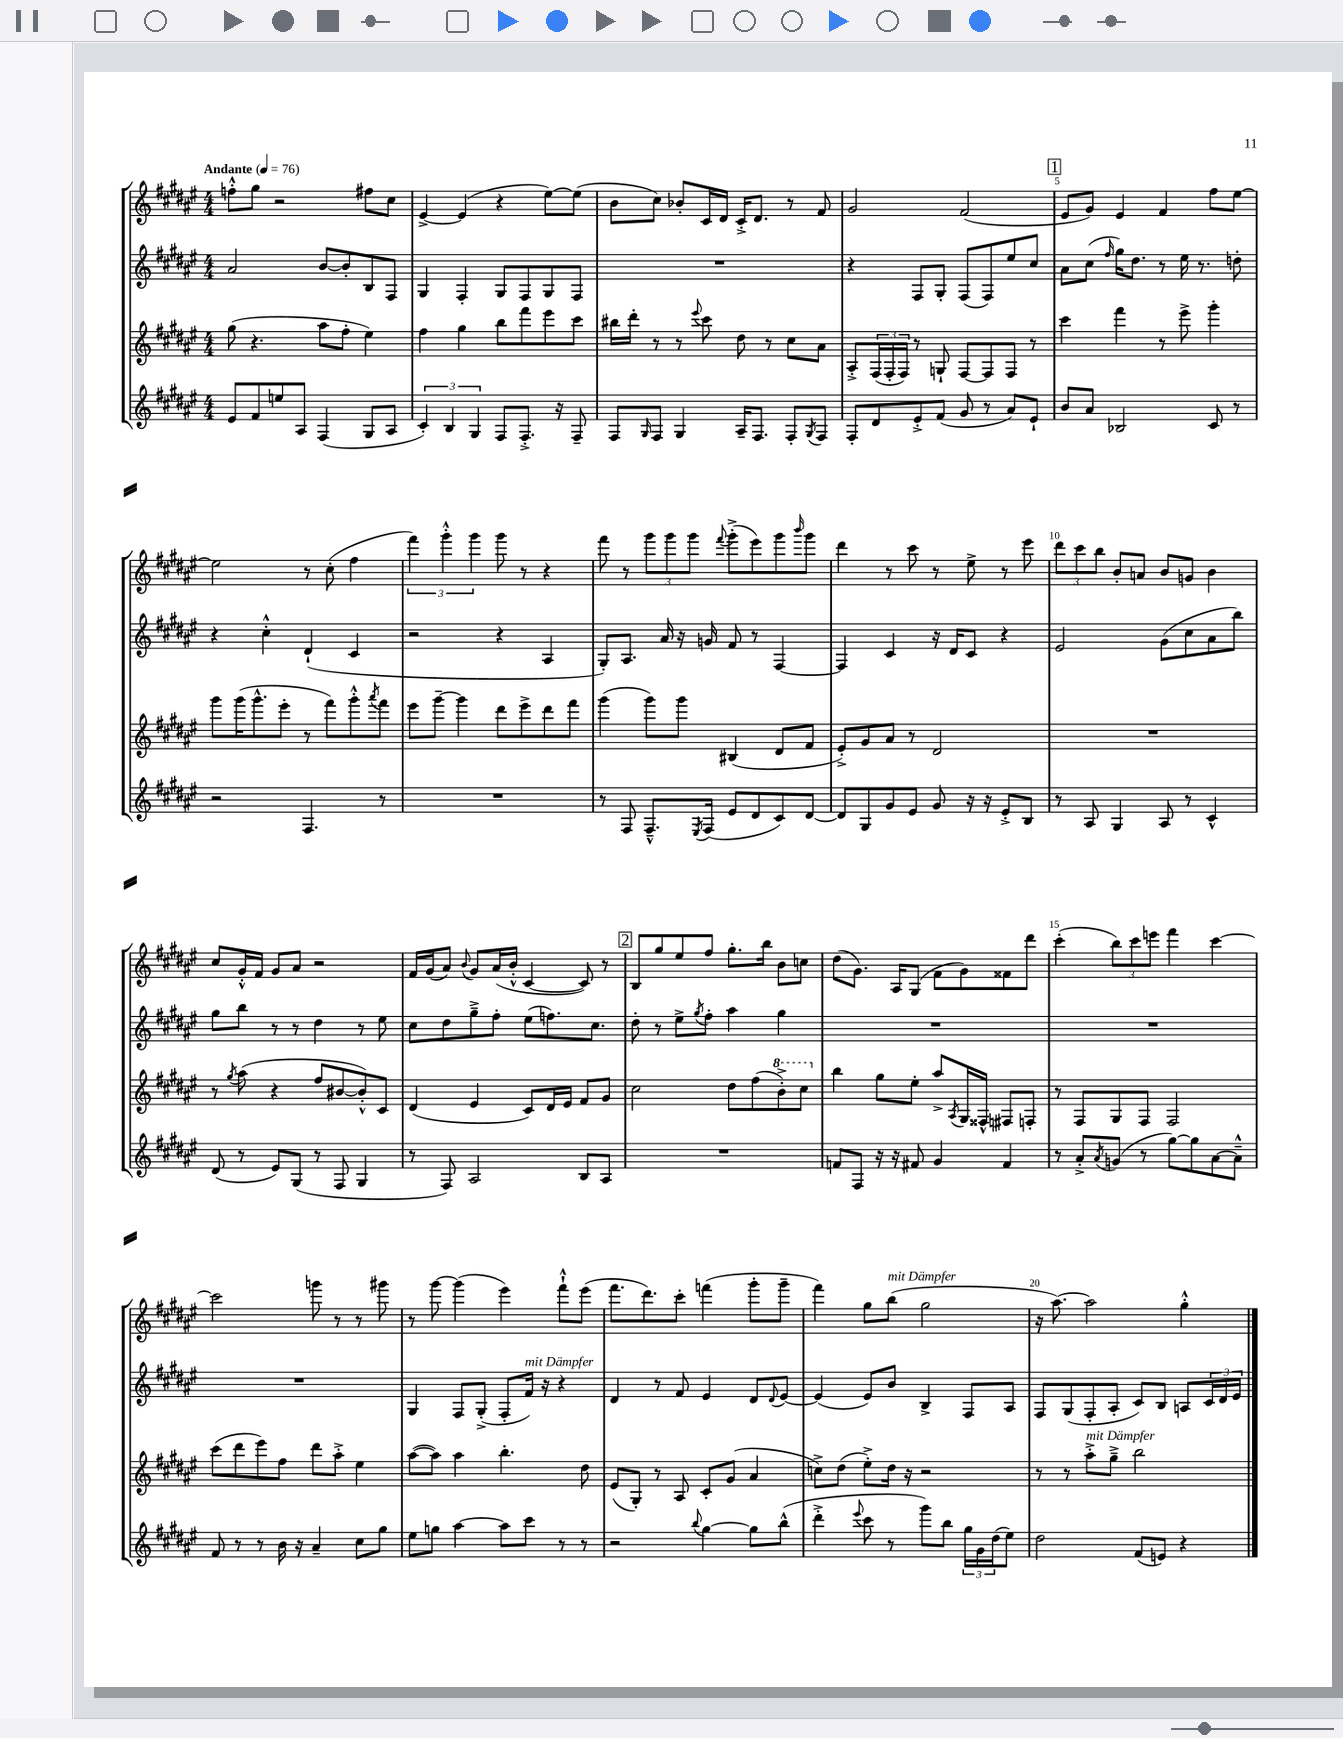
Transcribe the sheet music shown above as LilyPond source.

<<
\new StaffGroup <<
\new Staff = "s0" {
    \clef treble \key fis \major \numericTimeSignature \time 4/4 \tempo "Andante" 4 = 76
    f''8-.-^ gis''8 r2 fis''8 cis''8 |
    eis'4~-> eis'4( r4 eis''8~) eis''8( |
    b'8 cis''8) bes'8-. cis'16 dis'16 cis'16-.-> dis'8. r8 fis'8 |
    gis'2 fis'2( |
    \mark \markup { \box "1" } eis'8 gis'8) eis'4 fis'4 fis''8 eis''8~ |
    eis''2 r8 cis''8-.( fis''4 |
    \tuplet 3/2 { fis'''4) gis'''4-.-^ gis'''4 } gis'''8 r8 r4 |
    fis'''8 r8 \tuplet 3/2 { gis'''8 gis'''8 gis'''8 } \appoggiatura { fis'''8 } gis'''8-.->( eis'''8) gis'''8 \grace { b'''16 } gis'''8 |
    dis'''4 r8 cis'''8 r8 eis''8-> r8 eis'''8 |
    \tuplet 3/2 { dis'''8 cis'''8 b''8 } b'8-. a'8 b'8 g'8 b'4 |
    cis''8 gis'16-.-^ fis'16 gis'8 ais'8 r2 |
    fis'16 gis'16( ais'8) \appoggiatura { b'8 } gis'8 ais'16( b'16-.-^ cis'4~ cis'8) r8 |
    \mark \markup { \box "2" } b8 gis''8 eis''8 fis''8 gis''8.-. b''16 b'8 c''8 |
    dis''8( gis'8.) ais16 gis8( fis'8 gis'8) fisis'8 dis'''8 |
    cis'''4-.( \tuplet 3/2 { b''8) cis'''8 e'''8 } fis'''4 cis'''4~ |
    cis'''2 g'''8 r8 r8 gis'''8 |
    r8 gis'''8~ gis'''4( eis'''4) fis'''8-!-^ eis'''8( |
    fis'''8. dis'''8.) cis'''8-. f'''4( gis'''8-. gis'''8-- |
    fis'''4) gis''8 b''8^\markup { \italic "mit Dämpfer" }( gis''2 |
    r16 ais''8.~) ais''2 gis''4-.-^ \bar "|." |
}
\new Staff = "s1" {
    \clef treble \key fis \major \numericTimeSignature \time 4/4
    ais'2 b'8~ b'8-. b8 fis8 |
    gis4 fis4-. gis8 fis8 gis8 fis8 |
    R1 |
    r4 fis8 gis8-. fis8( fis8) eis''8 cis''8 |
    \mark \markup { \box "1" } ais'8 cis''8( \grace { fis''16 } gis''16) dis''8. r8 eis''16 r8. d''8-. |
    r4 cis''4-.-^ dis'4-!( cis'4 |
    r2 r4 ais4 |
    gis8-.) ais8. ais'16 r16 g'16 fis'8 r8 fis4~ |
    fis4 cis'4 r16 dis'16 cis'8 r4 |
    eis'2 gis'8( cis''8 ais'8 b''8) |
    gis''8 b''8 r8 r8 dis''4 r8 eis''8 |
    cis''8 dis''8 gis''8---> fis''8-. eis''8( f''8.) cis''8. |
    \mark \markup { \box "2" } dis''8-. r8 eis''8-> \acciaccatura { gis''8 } fis''8-. ais''4 gis''4 |
    R1 |
    R1 |
    R1 |
    gis4 fis8 gis8-.->( fis8-. fis'16^\markup { \italic "mit Dämpfer" }) r16 r4 |
    dis'4 r8 fis'8 eis'4 dis'8 \appoggiatura { dis'8 } eis'8~ |
    eis'4( eis'8) b'8 b4-> fis8 ais8 |
    fis8 gis8( fis8-. ais8-. cis'8) b8 a8 \tuplet 3/2 { cis'16 dis'16 eis'16 } \bar "|." |
}
\new Staff = "s2" {
    \clef treble \key fis \major \numericTimeSignature \time 4/4
    gis''8( r4. ais''8 fis''8-. eis''4) |
    fis''4 gis''4 b''8 fis'''8 eis'''8 cis'''8 |
    bis''16 dis'''16-. r8 r8 \appoggiatura { eis'''8 } cis'''8 dis''8 r8 cis''8 ais'8 |
    ais8-.-> \tuplet 3/2 { fis16( fis16-. fis16) } r8 g8-! fis8~ fis8 fis8 r8 |
    \mark \markup { \box "1" } cis'''4 fis'''4 r8 eis'''8-> gis'''4-. |
    gis'''8 gis'''16( gis'''8.-^ eis'''8-. r8 fis'''8) gis'''8-.-^ \acciaccatura { ais'''8 } fis'''8 |
    eis'''8 gis'''8~-- gis'''4 dis'''8 eis'''8-> dis'''8 fis'''8 |
    gis'''4( gis'''8) gis'''8 bis4( dis'8 fis'8 |
    eis'8-.->) gis'8 ais'8 r8 dis'2 |
    R1 |
    r8 \acciaccatura { gis''8 } ais''8( r4 fis''8 bis'8~ bis'8-.-^) cis'8 |
    dis'4( eis'4 cis'8) dis'16 eis'16 fis'8 gis'8 |
    \mark \markup { \box "2" } cis''2 dis''8 fis''8( \ottava #1 b''8-.->) cis'''8 \ottava #0 |
    b''4 gis''8 eis''8-. ais''8-> \acciaccatura { ais8 } gis16 fisis16-^ fis8 f8-. |
    r8 fis8 gis8 fis8 fis2 |
    cis'''8( dis'''8 eis'''8) fis''8 dis'''8 ais''8-.-> eis''4 |
    ais''8~( ais''8) ais''4 b''4.-. dis''8 |
    eis'8( gis8-.) r8 ais8 cis'8-. gis'8( ais'4 |
    c''8->) dis''8( eis''8-.->) dis''16 r16 r2 |
    r8 r8 ais''8-.->^\markup { \italic "mit Dämpfer" } gis''8---> b''2 \bar "|." |
}
\new Staff = "s3" {
    \clef treble \key fis \major \numericTimeSignature \time 4/4
    eis'8 fis'8 e''8 ais8 fis4( gis8 ais8 |
    \tuplet 3/2 { cis'4-.) b4 gis4 } fis8 fis8.-.-> r16 fis8-- |
    fis8 \grace { gis16 } fis8 gis4 ais16-- fis8. fis8-. \acciaccatura { gis8 } fis8 |
    fis8-. dis'8 eis'8-.-> fis'8( gis'8 r8 ais'8) eis'8-! |
    \mark \markup { \box "1" } b'8 ais'8 bes2 cis'8 r8 |
    r2 fis4. r8 |
    R1 |
    r8 fis8 fis8.---^ \acciaccatura { eis8 } fis16( eis'8 dis'8 cis'8) dis'8~ |
    dis'8 gis8 gis'8 eis'8 gis'8 r16 r16 eis'8-.-> b8 |
    r8 ais8 gis4 ais8 r8 cis'4-^ |
    dis'8( r8 eis'8) gis8( r8 fis8 gis4 |
    r8 fis8) ais2 b8 ais8 |
    \mark \markup { \box "2" } R1 |
    f'8 fis8 r16 r16 fis'8 gis'4 fis'4 |
    r8 ais'8-.-> \acciaccatura { ais'8 } g'8( r8 gis''8~) gis''8 ais'8~ ais'8---^ |
    fis'8 r8 r8 b'16 r16 ais'4-- cis''8 gis''8 |
    eis''8 g''8 ais''4~ ais''8 cis'''8 r8 r8 |
    r2 \appoggiatura { b''8 } gis''4~ gis''8 b''8-^( |
    dis'''4-.-> \appoggiatura { eis'''8 } cis'''8 r8 gis'''8) b''8 \tuplet 3/2 { gis''16 gis'16 dis''16( } eis''8) |
    dis''2 fis'8( e'8) r4 \bar "|." |
}
>>
>>
\layout { \context { \Score \override BarNumber.break-visibility = ##(#f #t #t) barNumberVisibility = #(every-nth-bar-number-visible 5) } }
